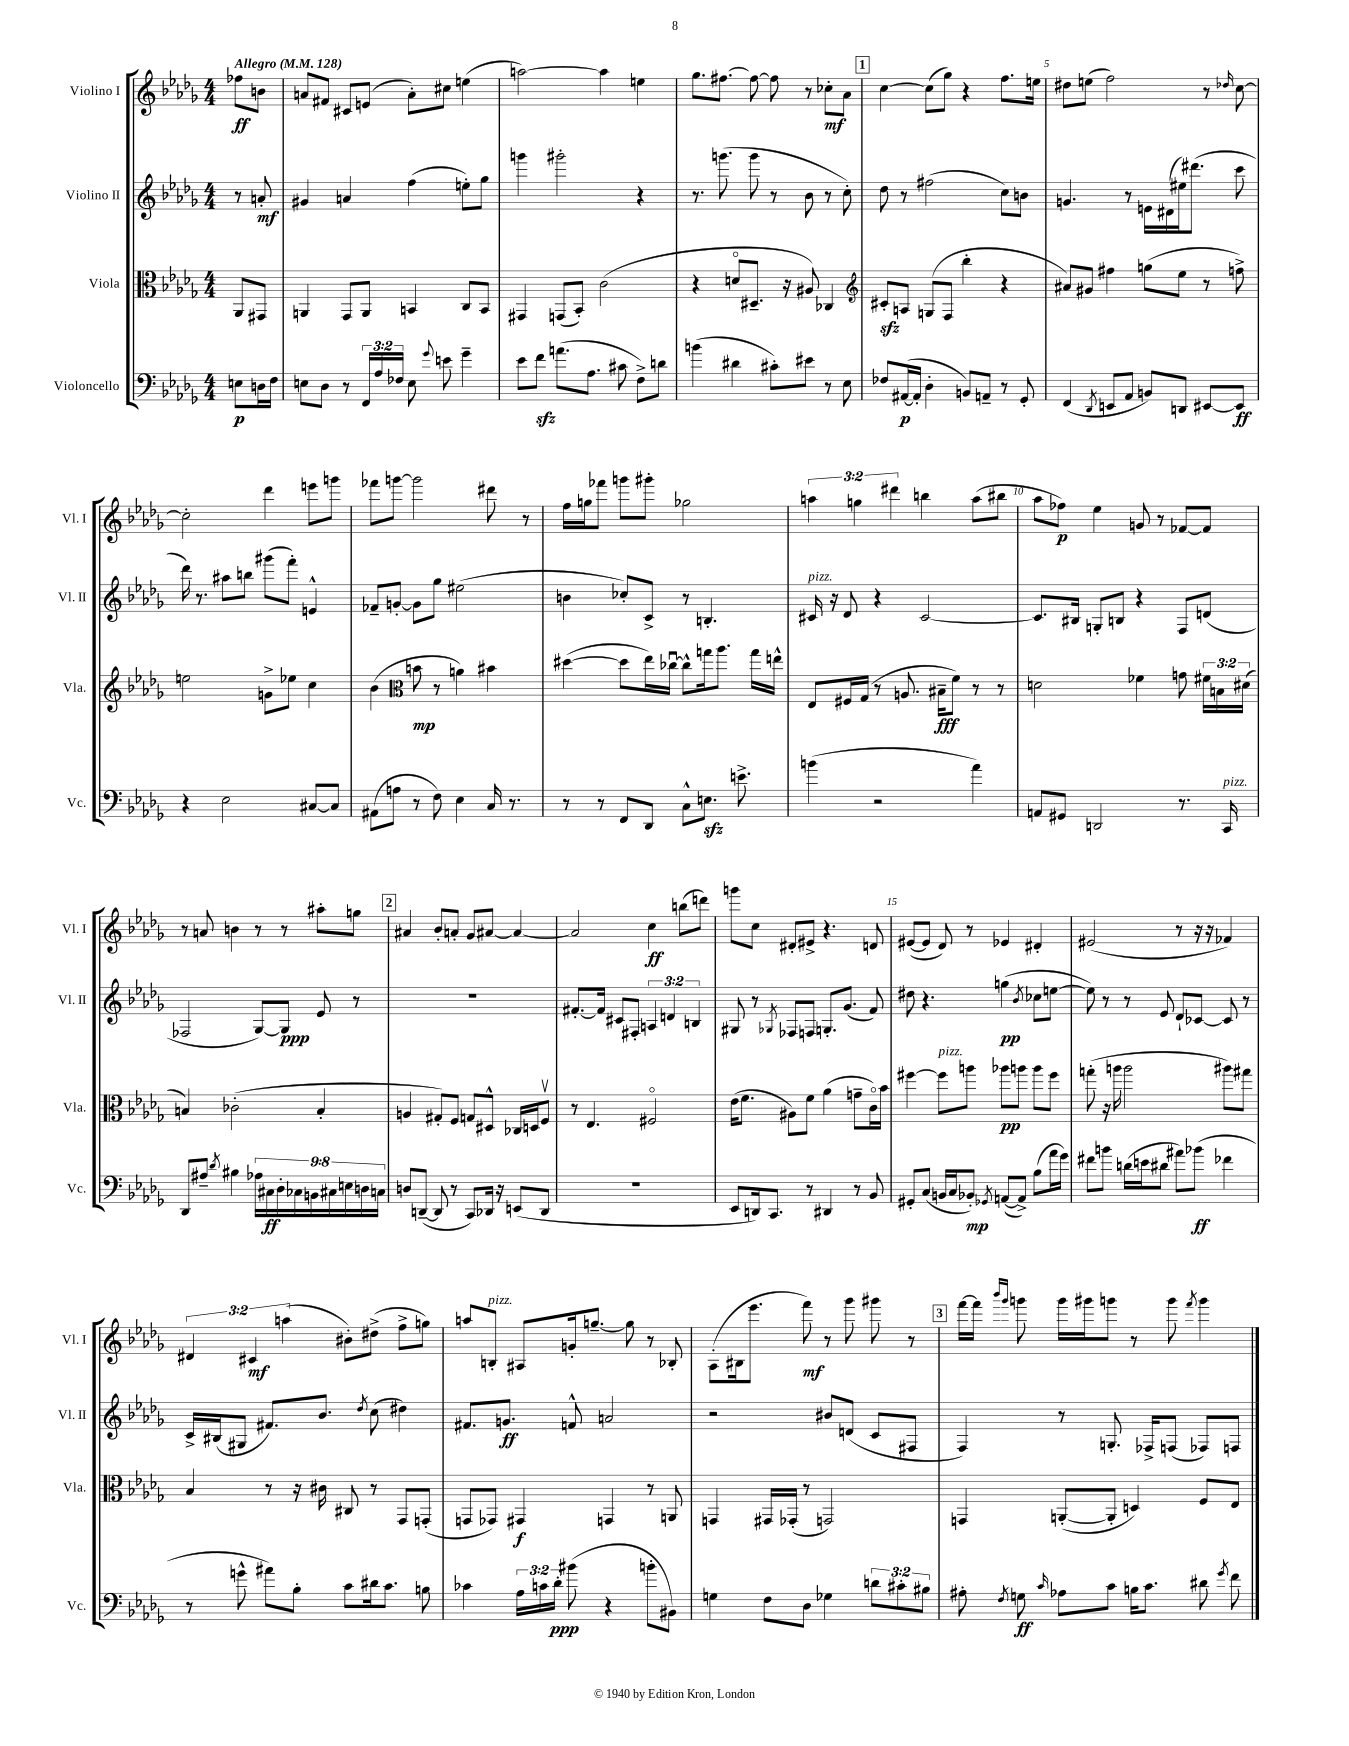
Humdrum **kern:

**kern	**kern	**kern	**kern
*staff4	*staff3	*staff2	*staff1
*clefF4	*clefC3	*clefG2	*clefG2
*k[b-e-a-d-g-]	*k[b-e-a-d-g-]	*k[b-e-a-d-g-]	*k[b-e-a-d-g-]
*M4/4	*M4/4	*M4/4	*M4/4
*MM128	*MM128	*MM128	*MM128
8E	8AA-	8r	8ff-
16D	8GG#	8a'	8b
16F	.	.	.
=	=	=	=
8E	4AA	4g#	8a
8D-	.	.	8f#
8r	8GG-	4a	8c#
24FF	8AA	.	(8e
24A-	.	.	.
24F-	.	.	.
8E	4BB	(4ff	8a')
8qqg-	.	.	.
8e	.	.	8cc#
4g-~	8C	8ee')	(4ee
.	8BB	8gg-	.
=	=	=	=
8e-	4GG#	4ggg	[2aa)
8f	.	.	.
(8.a	(8GG	2ggg#'	.
.	8BB-')	.	.
8.A-	.	.	.
.	(2c	.	4aa]
8c#	.	.	.
8F^)	.	4r	4ee
8d	.	.	.
=	=	=	=
(4b	4r	8.r	8.gg-
.	.	(8.ggg	[8.ff#
4d#	8do	.	.
.	8.D#~	8ggg	8ff#_
8c#')	.	8r	8ff#]
.	16r	.	.
8e#	8A#)	8b-	8r
8r	4C-	8r	8cc-'
8E-	.	8cc')	8a-
=	=	=	=
*	*clefG2	*	*
8F-	8c#'	8dd-	[4cc
([16AA#	8A	8r	.
16AA#']	.	.	.
4D-'	(8G	(2ff#	(8cc]
.	8F	.	8gg-)
8BB)	4bb-'	.	4r
8AA~	.	.	.
8r	4r	8cc)	8.ff
8GG-'	.	8b	.
.	.	.	16ee
=	=	=	=
(4FF	8a#)	4.g	8dd#
.	8g#	.	(8ee
8qDD-	.	.	.
8EE	4ff#	.	2ff)
8AA-	.	8r	.
8BB)	(8gg	16e	.
.	.	(16d#	.
8DD	8ee-	16ee#)	.
.	.	(8.ddd#	.
[8EE#	8r	.	8r
.	.	.	16qqdd-
8EE#]	8ff^)	8ccc	[8cc
=	=	=	=
4r	2ee	16ddd-)	2cc']
.	.	8.r	.
2E-	.	8aa#	.
.	.	8bb	.
.	8g^	(8ggg#	4ddd-
.	8ee-	8fff')	.
[8C#	4cc	4e^^	8eee
8C#]	.	.	8ggg
=	=	=	=
(8AA#	(4b-	8f-~	8fff-
8A	.	[8g'	[8ggg
*	*clefC3	*	*
8r	8b	8g]	2ggg]
8F)	8r	8gg-	.
4E-	4a)	(2ee#	.
16C	4b#	.	8ddd#
8.r	.	.	.
.	.	.	8r
=	=	=	=
8r	([4dd#	4b	16ff
.	.	.	16gg
8r	.	.	8fff-
8FF	8dd#]	8cc-')	8ggg
8DD-	16ee-)	8c^	8ggg#'
.	[16cc-u	.	.
8C^^	8cc-^^]	8r	2gg-
8.E	16gg	4.B'	.
.	8.aa-	.	.
8.e^	.	.	.
.	16gg	.	.
.	16ee^^	.	.
=	=	=	=
(4b	8E-	16c#	6aa
.	.	16r	.
.	16F#	8d-	.
.	.	.	6gg
.	(16G-	.	.
2r	8r	4r	.
.	.	.	6ddd#
.	8.A	.	.
.	.	[2c#	4bb
.	16B#~	.	.
.	8f)	.	.
4a-)	8r	.	(8aa
.	8r	.	8bb#
=	=	=	=
8AA	2d	8.c#]	8aa-
8GG#	.	.	8ff-)
.	.	16B#	.
2DD	.	8G'	4ee-
.	.	8B	.
.	4f-	4r	8g
.	.	.	8r
8.r	8g	8F	[8f-
.	24f#	(8d	8f-]
.	24B	.	.
16CC	.	.	.
.	(24d#	.	.
=	=	=	=
8DD-	4B)	2F-	8r
8A#~	.	.	8a
8qd-	.	.	.
4B#	(2c-'	.	4b
18A-	.	[8G-)	8r
18C#	.	.	.
18D-'	.	.	.
.	.	8G-]	8r
18C-	.	.	.
18BB	.	.	.
.	4B'	8e-	8aa#'
18C#	.	.	.
18E	.	.	.
.	.	8r	8gg
18D	.	.	.
18C	.	.	.
=	=	=	=
8D	4A	1r	4a#
([8DD~	.	.	.
8DD]	8G#')	.	8b-'
8r	8F	.	8a'
8CC)	8G	.	8g-
16DD-	8D#^^	.	[8a#
16r	.	.	.
(8EE	16C-	.	4a#_
.	16D	.	.
8DD-	8Fv	.	.
=	=	=	=
1r	8r	[8.f#'	2a#]
.	4.E-	.	.
.	.	16f#]	.
.	.	8c#	.
.	.	8F#'	.
.	2F#o	6A	4cc
.	.	6d	.
.	.	.	(8bb
.	.	6B	.
.	.	.	8ddd)
=	=	=	=
8EE-	(16e-	8G#	8ggg
.	8.f	.	.
16DD)	.	8r	8cc
8.CC	.	.	.
.	.	8qG-	.
.	8A#)	8F-	8d#'
8r	8f	8F	8e#^
4DD#	(4a-	8.G'	4.r
.	.	(8.g-	.
8r	8g~	.	.
8BB-	16co)	8f)	8d
.	16b-	.	.
=	=	=	=
8GG#'	[4ff#	8dd#	([8e#
(8C	.	4.r	8e#]
16BB	8ff#]	.	8d-)
16C	.	.	.
8BB-')	8aa	.	8r
8qGG-	.	.	.
([8AA	8aa-	(4gg	4e-
8AA^])	8aa	.	.
.	.	8qb-	.
(8B-	8aa	8cc-	4d#'
16a-	8ff#	[8ee	.
16g-)	.	.	.
=	=	=	=
8f#	(8gg'	8ee])	(2e#
8b	16r	8r	.
.	16aa	.	.
(16d	2aa	8r	.
16e	.	.	.
8d#	.	8e-	.
8a#)	.	8d-`	8r
(8b-	.	[8c-	16r
.	.	.	16r
4f-	8aa#)	8c-]	4f-)
.	8gg#	8r	.
=	=	=	=
8r	4B-	16c^	6d#
.	.	(16B#	.
8g^^	.	8G#	.
.	.	.	6c#
8a#)	8r	8.f#)	.
.	.	.	(6aa
8B-'	16r	.	.
.	16c#	8.b-	.
8c	8C#	.	8b#')
.	.	8qdd-	.
16d#	8r	(8cc	(8dd#^
8.c	.	.	.
.	8GG-	4dd#)	8ff^
8B	(8GG'	.	8gg)
=	=	=	=
4c-	8GG	8.f#	8aa
.	8GG-)	.	8B'
.	.	8.g	.
24A-	4GG#	.	8A#
24c	.	.	.
24d-'	.	.	.
(8b#	.	8f^^	16g'
.	.	.	[8.gg~
4r	4GG	2a	.
.	.	.	8gg]
8b'	8r	.	8r
8BB#)	8AA	.	8B-'
=	=	=	=
4G	4GG	2r	(8A-'
.	.	.	16B#
.	.	.	8.eee-
8F	16GG#	.	.
.	(16GG-'	.	.
8D-	8r	.	8fff)
4G-	2GG)	8b#	8r
.	.	(8d	8ggg-
12d	.	8c	8ggg#
12c#'	.	.	.
.	.	8F#	8r
12B#	.	.	.
=	=	=	=
8A#'	4GG	4F)	[16fff
.	.	.	16fff]
.	.	.	16qqbbb-
8qF	.	.	16qqggg-
8G	.	.	8ggg
16qqc	.	.	.
8A-	([8AA'	8r	16ggg
.	.	.	16ggg#
8c	8AA']	8.G'	8ggg
16B	4D)	.	8r
8.c	.	16F-^	.
.	.	(8F	8ggg
.	.	.	8qfff
8d#	8F	8F-)	4ggg
8qg-	.	.	.
8f	8E-	8F	.
==	==	==	==
*-	*-	*-	*-
